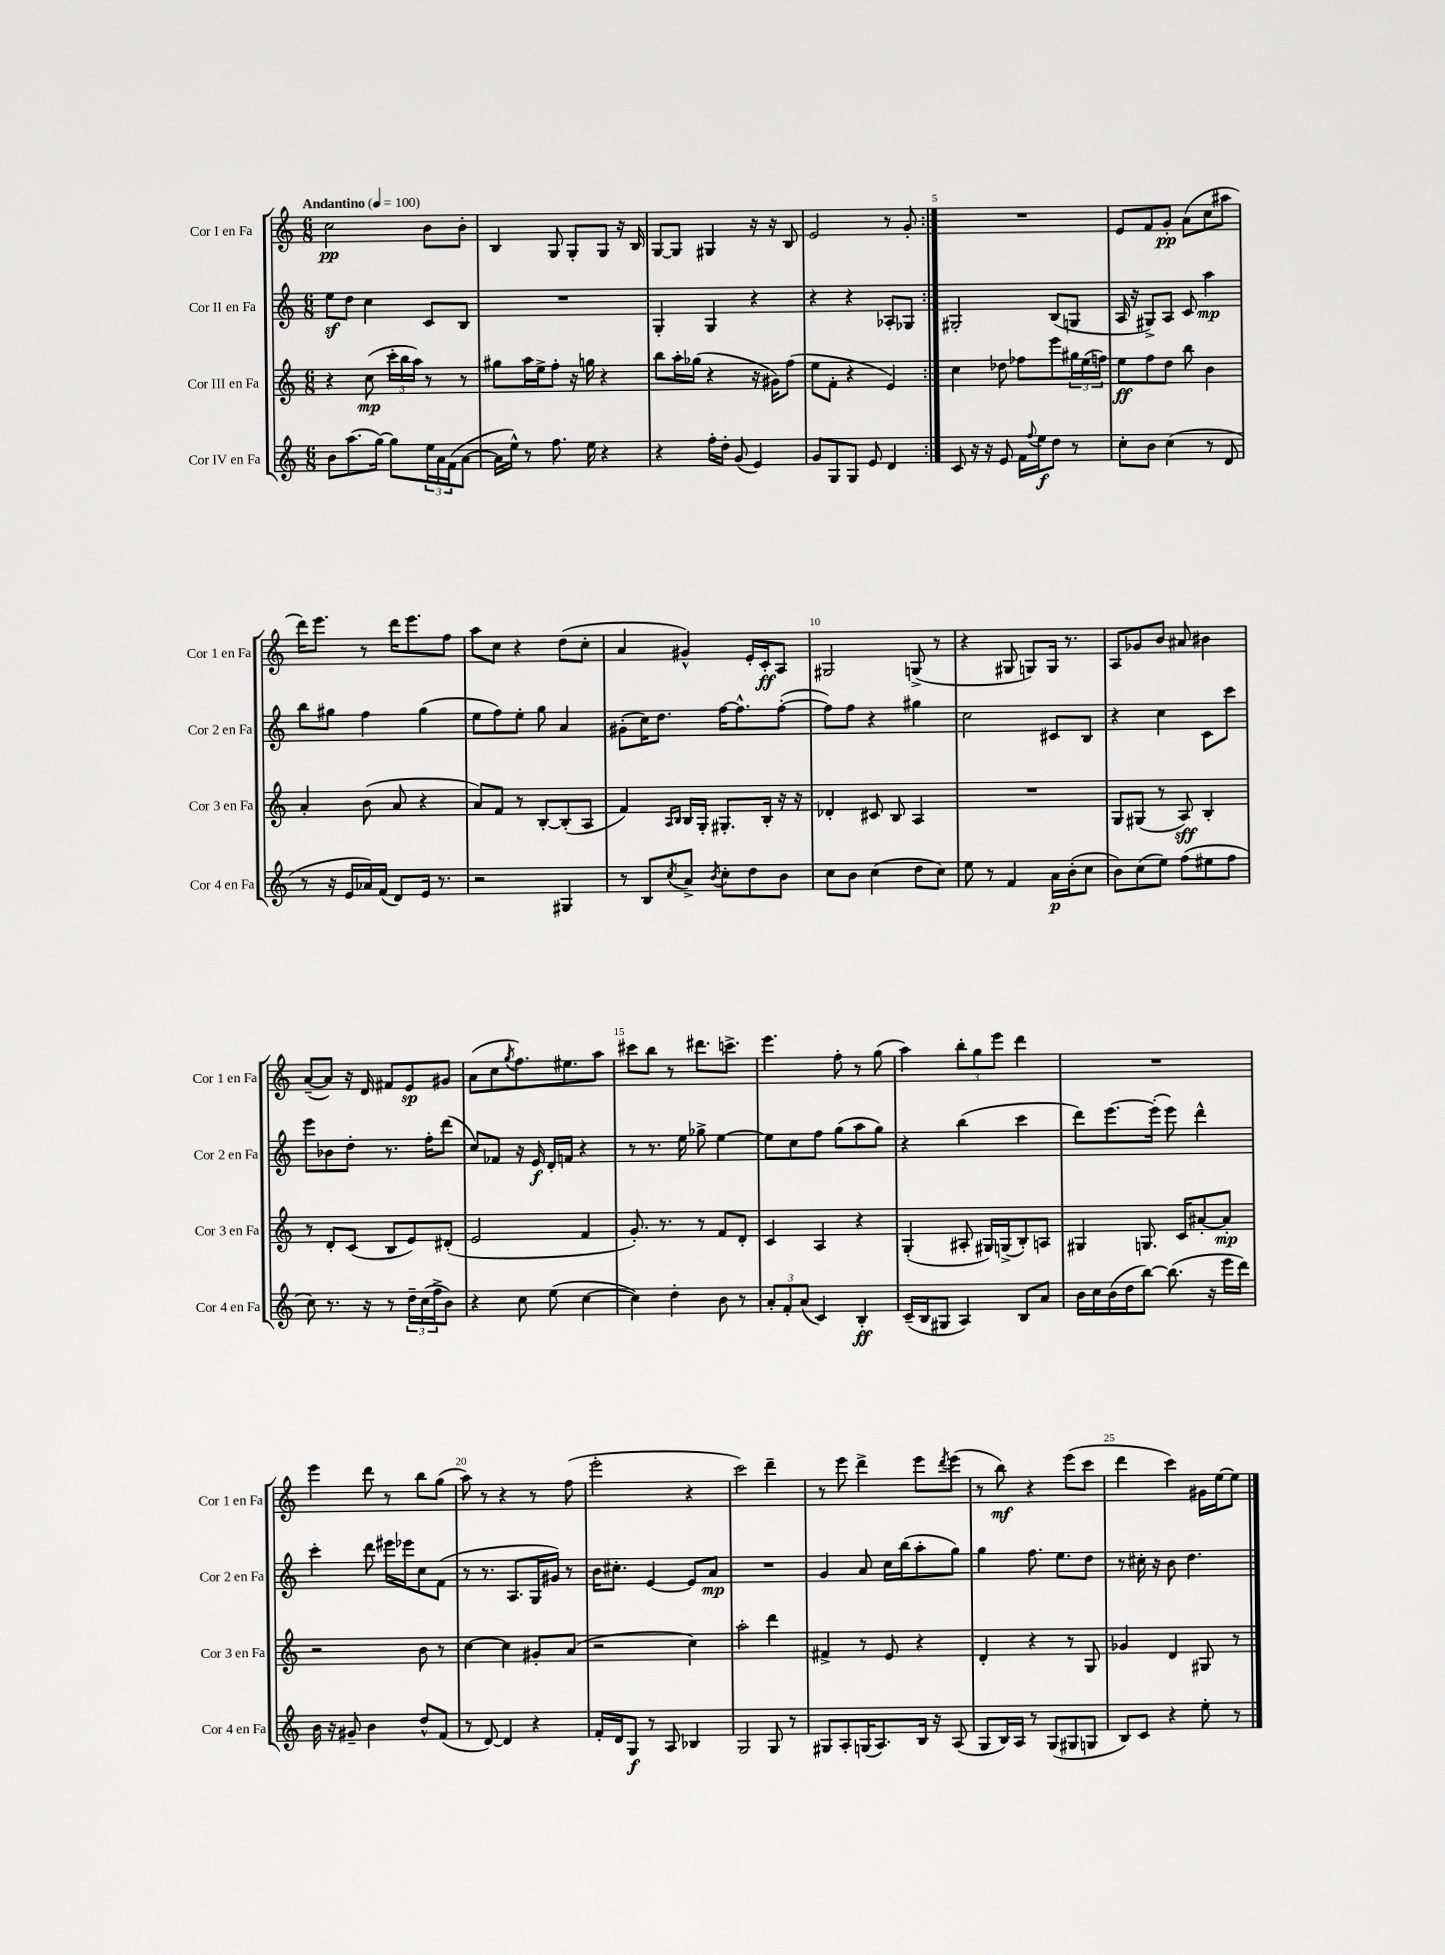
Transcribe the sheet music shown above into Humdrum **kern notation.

**kern	**kern	**kern	**kern
*staff4	*staff3	*staff2	*staff1
*clefG2	*clefG2	*clefG2	*clefG2
*k[]	*k[]	*k[]	*k[]
*M6/8	*M6/8	*M6/8	*M6/8
*MM100	*MM100	*MM100	*MM100
8b	4r	8ee	2cc
(8.aa	.	8dd	.
.	(8cc	4cc	.
[16gg)	.	.	.
8gg]	24ccc'	.	.
.	24bb	.	.
.	24aa)	.	.
24ee	8r	8c	8b
24a	.	.	.
(24f	.	.	.
[8a	8r	8B	8b'
=	=	=	=
16a]	8gg#	2.r	4B
16ee^^)	.	.	.
8r	16aa	.	.
.	16ee^	.	.
8.ff	8ff'	.	8G
.	16r	.	8G'
16ee	16gg	.	.
4r	4r	.	8G
.	.	.	16r
.	.	.	16B
=	=	=	=
4r	8bb	4G'	[8G
.	16aa'	.	8G]
.	(16gg-	.	.
16ff'	4r	4G	4G#
16dd'	.	.	.
(8g	.	.	.
4e)	16r	4r	16r
.	16g#)	.	16r
.	(8ff	.	8B
=	=	=	=
8g	8ee	4r	2e
8G	8f'	.	.
8G	4r	4r	.
8e	.	.	.
4d	4e)	8A-'	8r
.	.	8G-	8g'
=:|!	=:|!	=:|!	=:|!
8c	4cc	2G#'	2.r
16r	.	.	.
16r	.	.	.
8e	8dd-	.	.
16f	8ff-	.	.
8qqff	.	.	.
16ee	.	.	.
8dd	8eee	(8B	.
8r	24gg#	8G	.
.	(24ee	.	.
.	24ff)	.	.
=	=	=	=
8cc'	8ee	16A	8e
.	.	16r	.
8b	8ff	8G#^)	8f
(4cc	8dd	8A	8g'
.	8bb	8c	(8a
8r	4b	4aa	8cc
8d	.	.	8aa#
=	=	=	=
8r	4a'	8bb	16ddd)
.	.	.	8.eee
16r	.	8gg#	.
16e	.	.	.
16a-)	(8b	4ff	8r
(16f	.	.	.
8d)	8a	.	16ddd
.	.	.	8.eee
16e	4r	(4gg#	.
8.r	.	.	.
.	.	.	8ff
=	=	=	=
2r	8a)	8ee	8aa
.	8f	8ff)	8cc
.	8r	8ee'	4r
.	[8B'	8gg	.
4G#	(8B']	4a	(8dd
.	8A	.	8cc'
=	=	=	=
8r	4f)	(8g#'	4a
8B	.	16cc)	.
.	.	8.dd	.
.	16qqA	.	.
8qcc	16qqB	.	.
8a^	16B	.	4g#^^)
.	16G'	.	.
8qb	.	.	.
8cc'	8.G#'	[16ff	.
.	.	8.ff^^]	.
8dd	.	.	16e'
.	16B'	.	16c'
8b	16r	([8ff'	8A
.	16r	.	.
=	=	=	=
8cc	4d-'	8ff])	2G#
8b	.	8ff	.
(4cc	8c#	4r	.
.	8B	.	.
8dd	4A	4gg#	(8G^
8cc)	.	.	8r
=	=	=	=
8ee	2.r	2cc	4r
8r	.	.	.
4f	.	.	8G#
.	.	.	8G)
16a	.	8c#	16G
(16b'	.	.	8.r
8cc	.	8B	.
=	=	=	=
8b)	8G	4r	8A
(8cc	(8G#	.	8g-
8ee)	8r	4cc	8b
(8ff	8A)	.	8a#
8ee#	4B'	8c	4b#
8ff	.	8ccc	.
=	=	=	=
8cc)	8r	8eee	([8a~
8.r	8d'	8b-	8a])
.	(8c	8dd'	16r
16r	.	.	16d
8r	8B	8.r	8f#
24dd~	8e)	.	8e
(24cc	.	.	.
.	.	16ff'	.
24ff^	.	.	.
8b)	(8d#'	(8ddd	8g#
=	=	=	=
4r	2e	8cc)	(8a
.	.	8f-	8cc
.	.	.	8qgg
8cc	.	16r	8.ff)
.	.	16e	.
(8ee	.	16d'	.
.	.	16f	8.ee#
[4cc	4f	4r	.
.	.	.	8aa
=	=	=	=
4cc])	8.g')	8r	8ccc#
.	.	8.r	8bb
.	8.r	.	.
4dd'	.	.	8r
.	.	16ee	.
.	8r	8gg-^	8.ddd#
8b	8f	[4ee	.
.	.	.	8.ccc^
8r	8d'	.	.
=	=	=	=
12a'	4c	8ee]	4.eee
12f'	.	.	.
.	.	8cc	.
(12a	.	.	.
4c)	4A	8ff	.
.	.	(8gg	8ff'
4B'	4r	8aa	8r
.	.	8gg)	(8gg
=	=	=	=
(16c~	(4G'	4r	4aa)
16B	.	.	.
8G#	.	.	.
4A)	8A#'	(4bb	12bb'
.	.	.	12gg
.	16G#)	.	.
.	.	.	12eee
.	(16G^	.	.
8B	8B')	4ccc	4ddd
8a	8A	.	.
=	=	=	=
16b	4G#	8ddd)	2.r
16cc	.	.	.
(16b	.	[8.eee	.
16dd	.	.	.
[8bb)	8.G	.	.
.	.	(16eee']	.
(8.bb]	.	8eee)	.
.	16c	.	.
.	[8a#'	4ddd^^	.
16r	.	.	.
16eee	8a#']	.	.
16ddd)	.	.	.
=	=	=	=
16b	2r	4ccc'	4eee
16r	.	.	.
8g#~	.	.	.
4b	.	8ddd	8ddd
.	.	16eee#	8r
.	.	16eee-	.
8dd^^	8b	8cc	8bb
(8f	8r	(8f	(8gg
=	=	=	=
8r	[4cc	8r	8aa)
[8d)	.	8.r	8r
4d]	4cc]	.	4r
.	.	8.A	.
4r	8g#'	16G	8r
.	.	16g#)	.
.	(8a	8r	(8ff
=	=	=	=
16f'	2r	16b	2eee'
16d	.	8.cc#'	.
8G	.	.	.
8r	.	[4e	.
8A	.	.	.
4B-	4cc)	8e]	4r
.	.	8a	.
=	=	=	=
2G	2aa'	2.r	2ccc)
8G	4ddd	.	4ddd~
8r	.	.	.
=	=	=	=
8G#	4f#^	4g	8r
8A'	.	.	8eee
(16G	8r	8a	4ddd^
8.A)	.	.	.
.	8e	16cc	.
.	.	(16bb	.
16B	4r	8aa'	8eee
16r	.	.	.
.	.	.	8qddd
(8A	.	8gg)	(8eee
=	=	=	=
8G	4d'	4gg	8r
16B)	.	.	8bb)
16A	.	.	.
8r	4r	8.ff	4r
(8G	.	.	.
.	.	8.ee	.
8G#	8r	.	(8eee
8G	8G	8dd	8ccc
=	=	=	=
8B)	4g-	8r	4ddd
8c	.	16cc#'	.
.	.	16r	.
4r	4d	8b	4ccc)
.	.	4.dd	.
8ee'	8G#	.	16g#
.	.	.	[16ee
8r	8r	.	8ee]
==	==	==	==
*-	*-	*-	*-
